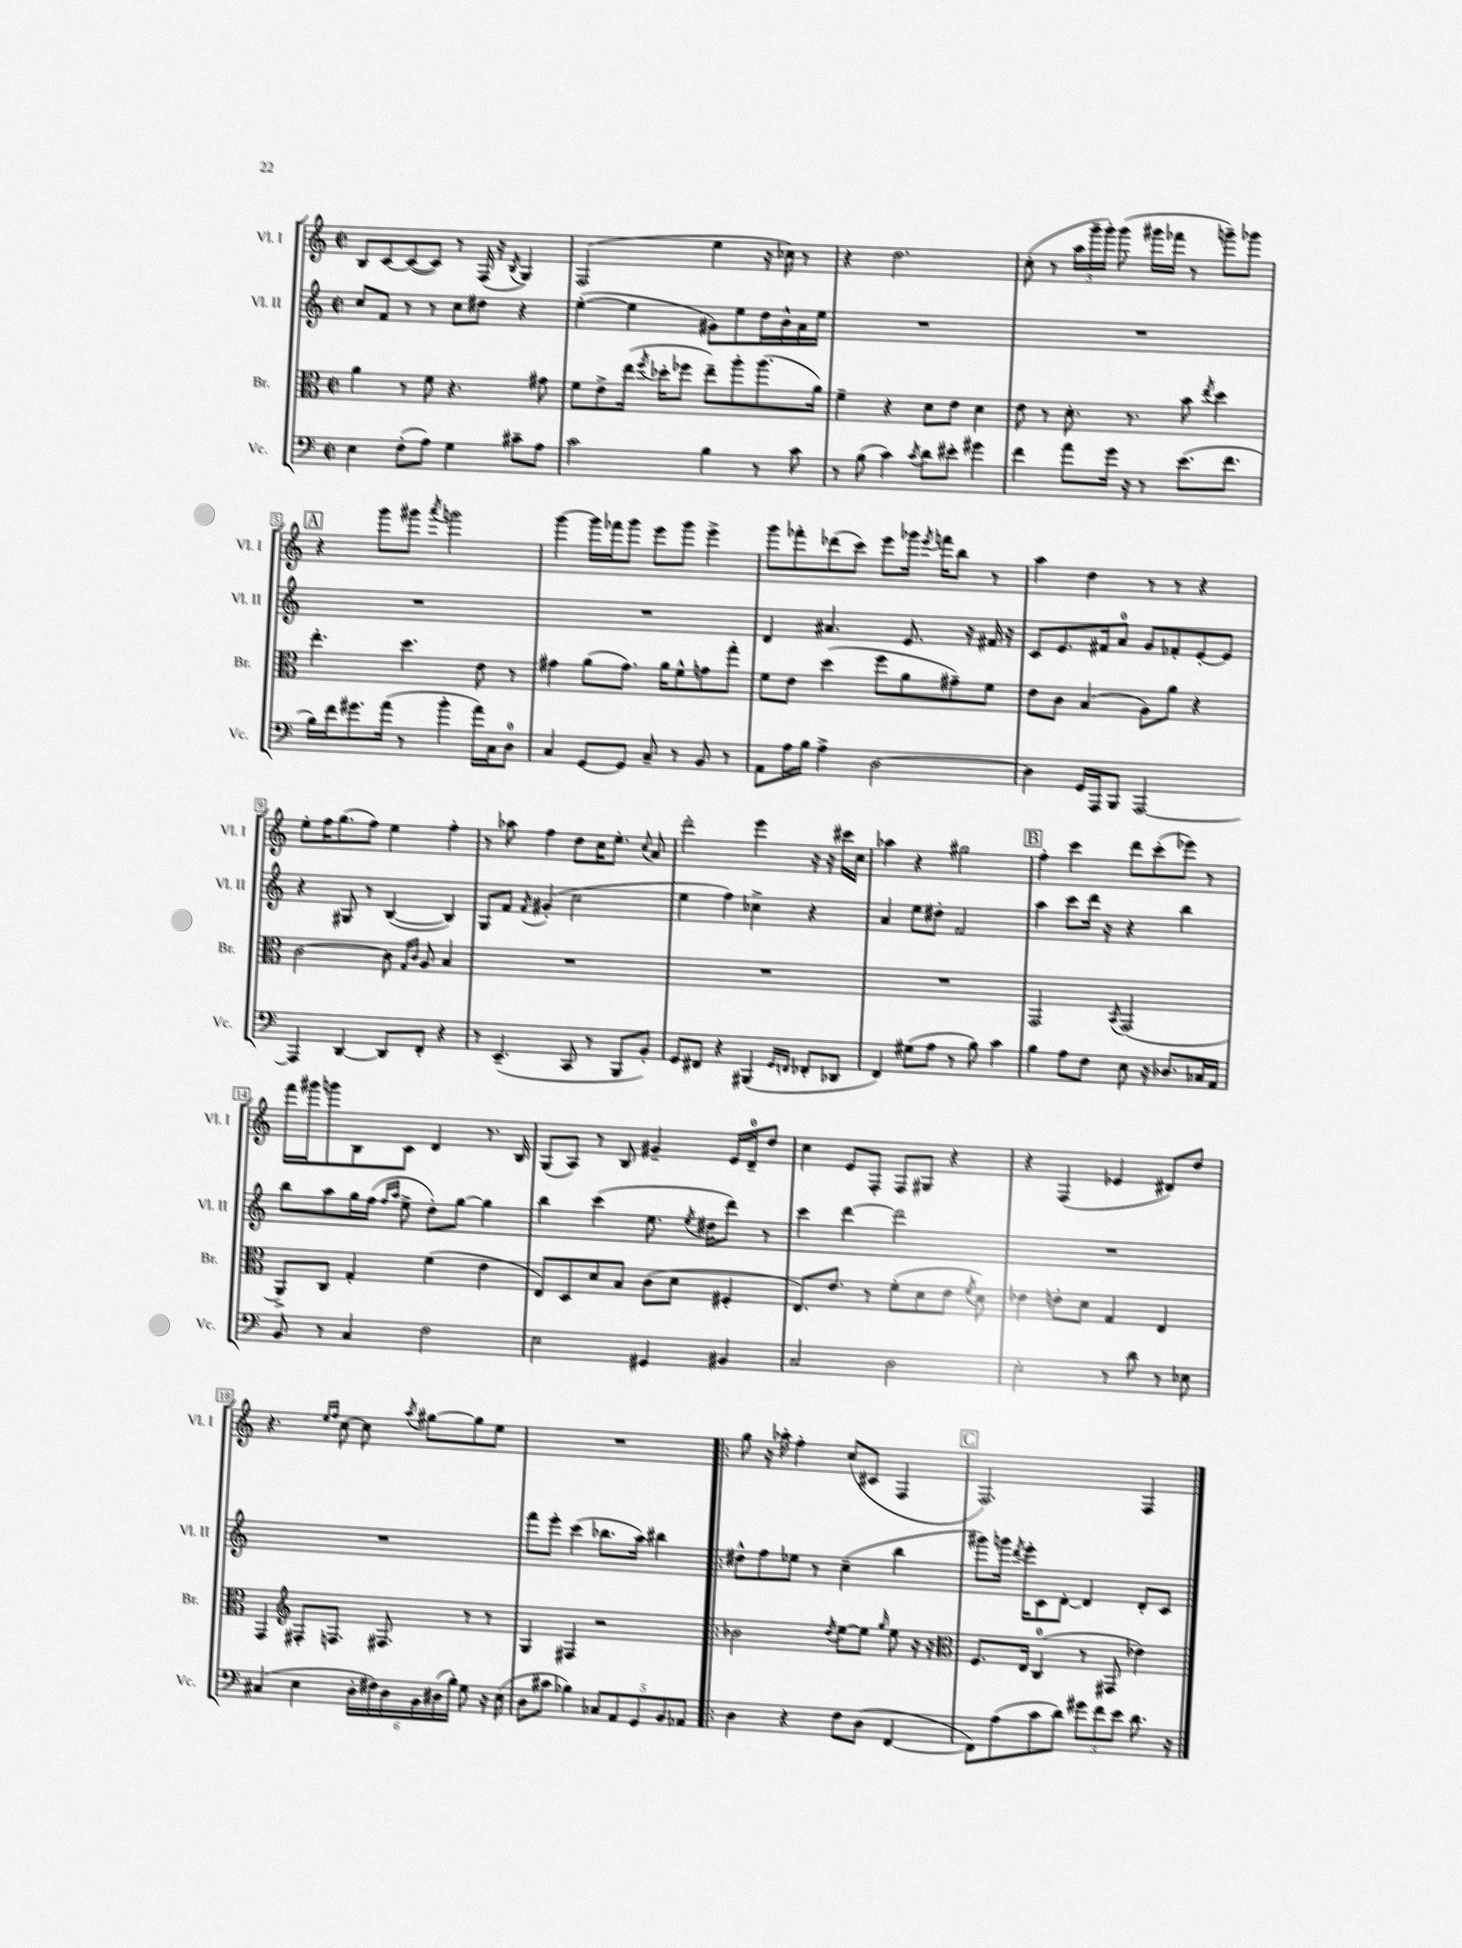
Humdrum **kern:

**kern	**kern	**kern	**kern
*staff4	*staff3	*staff2	*staff1
*clefF4	*clefC3	*clefG2	*clefG2
*k[]	*k[]	*k[]	*k[]
*M2/2	*M2/2	*M2/2	*M2/2
*met(c|)	*met(c|)	*met(c|)	*met(c|)
4E	4a	8cc	8B
.	.	8f	[8c
(8F'	8r	8r	(8c_
8A)	8f	8r	8c])
4G	4.r	8cc	8r
.	.	8dd#	(16F
.	.	.	16r
.	.	.	8qB
8c#~	.	4r	4G)
8A	8g#	.	.
=	=	=	=
2c	8f	([4ee'	(2F
.	8e^	.	.
.	(16ee	4ee]	.
.	8qff	.	.
.	16dd-'	.	.
.	8ff-	.	.
4B	8ee~)	8g#)	4ee
.	8aa'	8ee	.
8r	(8.aa	16dd	16r
.	.	16b^^	16cc-)
8c	.	16a	8r
.	16a)	16ee	.
=	=	=	=
8r	4f~	1r	4r
(8B	.	.	.
4c)	4r	.	2.dd
8qc	.	.	.
8d	8d	.	.
8e#'	8e	.	.
4g#	4d	.	.
=	=	=	=
4f	8e	1r	(8cc'
.	8r	.	8r
8a	8.d'	.	24aa
.	.	.	24ggg~
.	.	.	24ggg')
16g	.	.	(8ggg
16r	8.r	.	.
8r	.	.	16ggg#
.	.	.	16fff-
(8.e	8b	.	8r
.	8qee	.	.
.	4dd	.	8ggg~)
8.f	.	.	.
.	.	.	8ggg-
=	=	=	=
16B)	4.ee'	1r	4r
16f	.	.	.
8.g#	.	.	.
.	.	.	8ggg
(16a	.	.	.
8r	4.dd	.	8ggg#
.	.	.	8qaaa
4b'	.	.	2ggg
16a)	8e	.	.
16C	.	.	.
8D	8r	.	.
=	=	=	=
4C	4g#	1r	[4ggg
[8GG	(8a	.	16ggg]
.	.	.	16fff-
8GG]	8.g#)	.	8ggg
8C~	.	.	8eee
.	16a	.	.
8r	8f^^	.	8ggg
8BB	8g	.	4eee^
8r	8gg'	.	.
=	=	=	=
8AA	8f	4d	8ggg
16A	8e	.	8fff-'
16B	.	.	.
4A^	(4dd	4.a#	(8ddd-
.	.	.	8ccc)
[2D	8ff	.	8eee
.	8a	8.e	16ggg-
.	.	.	8qeee
.	.	.	16fff
.	8g#~)	.	8bb
.	.	16r	.
.	8f	16f#	8r
.	.	16r	.
=	=	=	=
4D]	8e	8c	4aa
.	8c	8.e	.
16GG	(4B	.	4dd
16AAA	.	16f#	.
8BBB	.	8a	.
[2AAA	8A)	8g	8r
.	8a	8f-'	8r
.	4r	[8e'	4r
.	.	8e]	.
=	=	=	=
4AAA]	[2c	4r	8ee'
.	.	.	16ff
.	.	.	(8.gg
[4DD	.	8G#	.
.	.	8r	8ff)
8DD]	8c]	([4B	4ee
.	16qqG	.	.
.	16qqc	.	.
8FF'	8A	.	.
4r	4B	4B])	4ff'
=	=	=	=
8r	1r	8G	8r
(4.EE~	.	8f	8aa-
.	.	8qf	.
.	.	(4g#'	4ff
8CC	.	2cc	8dd
8r	.	.	16cc
.	.	.	8.ee'
8BBB	.	.	.
.	.	.	8qqcc
8BB')	.	.	8a
=	=	=	=
8GG	1r	4ee	2ddd'
8FF#	.	.	.
4r	.	4ff)	.
(4BBB#	.	4cc-^	4eee
16qqGG	.	.	.
16qqFF	.	.	.
8FF-'	.	4r	16r
.	.	.	16r
8DD-	.	.	16ccc#
.	.	.	16cc
=	=	=	=
4FF)	1r	4a	4aa-
(8G#	.	8ee	4r
8A	.	8dd#'	.
8r	.	2f	2gg#
8B)	.	.	.
4c	.	.	.
=	=	=	=
4B	2GG	4aa	4ff'
8A	.	8ccc	4ccc
8F	.	16ddd	.
.	.	16r	.
.	8qBB	.	.
8E	(2GG	4r	8ddd
16r	.	.	(8ccc'
8.D-	.	.	.
.	.	4bb	8eee-)
16C-	.	.	8r
16AA	.	.	.
=	=	=	=
8BB	8AA^)	8bb	16fff
.	.	.	16ggg#
8r	8C	8aa	8ggg
4C	4G'	16gg	8B
.	.	(16ff	.
.	.	16qqff	.
.	.	16qqaa	.
.	.	8ee^	8c
2F	(4f	8dd')	4d
.	.	[8gg	.
.	4e	4gg]	8.r
.	.	.	16B
=	=	=	=
2E	8E)	4bb	(8G
.	8D	.	8A)
.	8d	(4ccc	8r
.	8B	.	8B
4GG#	(8c	8.ee	4g#~
.	8d	.	.
.	.	8qee	.
.	.	16dd#	.
4BB#	4F#'	8ddd)	16e
.	.	.	16d~
.	.	8r	8dd
=	=	=	=
2C	8.E)	4ccc	4cc
.	8.e	.	.
.	.	[4ddd	8e
.	8r	.	8F'
2D	(8f'	2ddd]	8F
.	8d	.	8G#
.	8e	.	4r
.	8qf	.	.
.	8d)	.	.
=	=	=	=
2E'	4e-	1r	4r
.	8e'	.	(4F
.	8d	.	.
8r	4G	.	4e-
8d	.	.	.
8r	4E	.	8d#)
8E-	.	.	8dd
=	=	=	=
(4C#	4GG	1r	4.r
*	*clefG2	*	*
4E	8F#'	.	.
.	.	.	16qqee
.	.	.	16qqff
.	8.F	.	[8cc
24D'	.	.	8cc]
24F#)	.	.	.
.	8.F#	.	.
24D	.	.	.
.	.	.	8qaa
24BB	.	.	[8gg#
(24D#	.	.	.
24B')	.	.	.
8G	8r	.	8gg#]
16r	8r	.	8ee
(16E	.	.	.
=	=	=	=
8D	4G	8fff	1r
8c#	.	8eee'	.
4B-)	4F#	(4ccc	.
10C-	2r	8.bb-	.
10AA	.	.	.
.	.	16aa)	.
10GG	.	.	.
.	.	4bb#	.
10BB	.	.	.
10AA-	.	.	.
=!|:	=!|:	=!|:	=!|:
4D	2b-	8dd#^^	8gg
.	.	8ff	16r
.	.	.	16aa-'
4r	.	8ee-	4ff'
.	.	8r	.
.	8qdd	.	.
8F	[8ee	(4cc~	(8cc
(8D	8ee]	.	8c#
.	16qqgg	.	.
[4FF	8ee	4bb	4F
.	16r	.	.
.	16r	.	.
=	=	=	=
*	*clefC3	*	*
8FF])	8.F	8ggg#)	2.F)
(8A	.	16ggg	.
.	.	8qddd	.
.	16E	16eee'	.
8c	(4C	8c	.
8d)	.	[8d'	.
12g#	8r	4d]	.
12f	.	.	.
.	8GG#	.	.
12e	.	.	.
8.d	4e-)	8d'	4F
.	.	8c	.
16r	.	.	.
==	==	==	==
*-	*-	*-	*-
